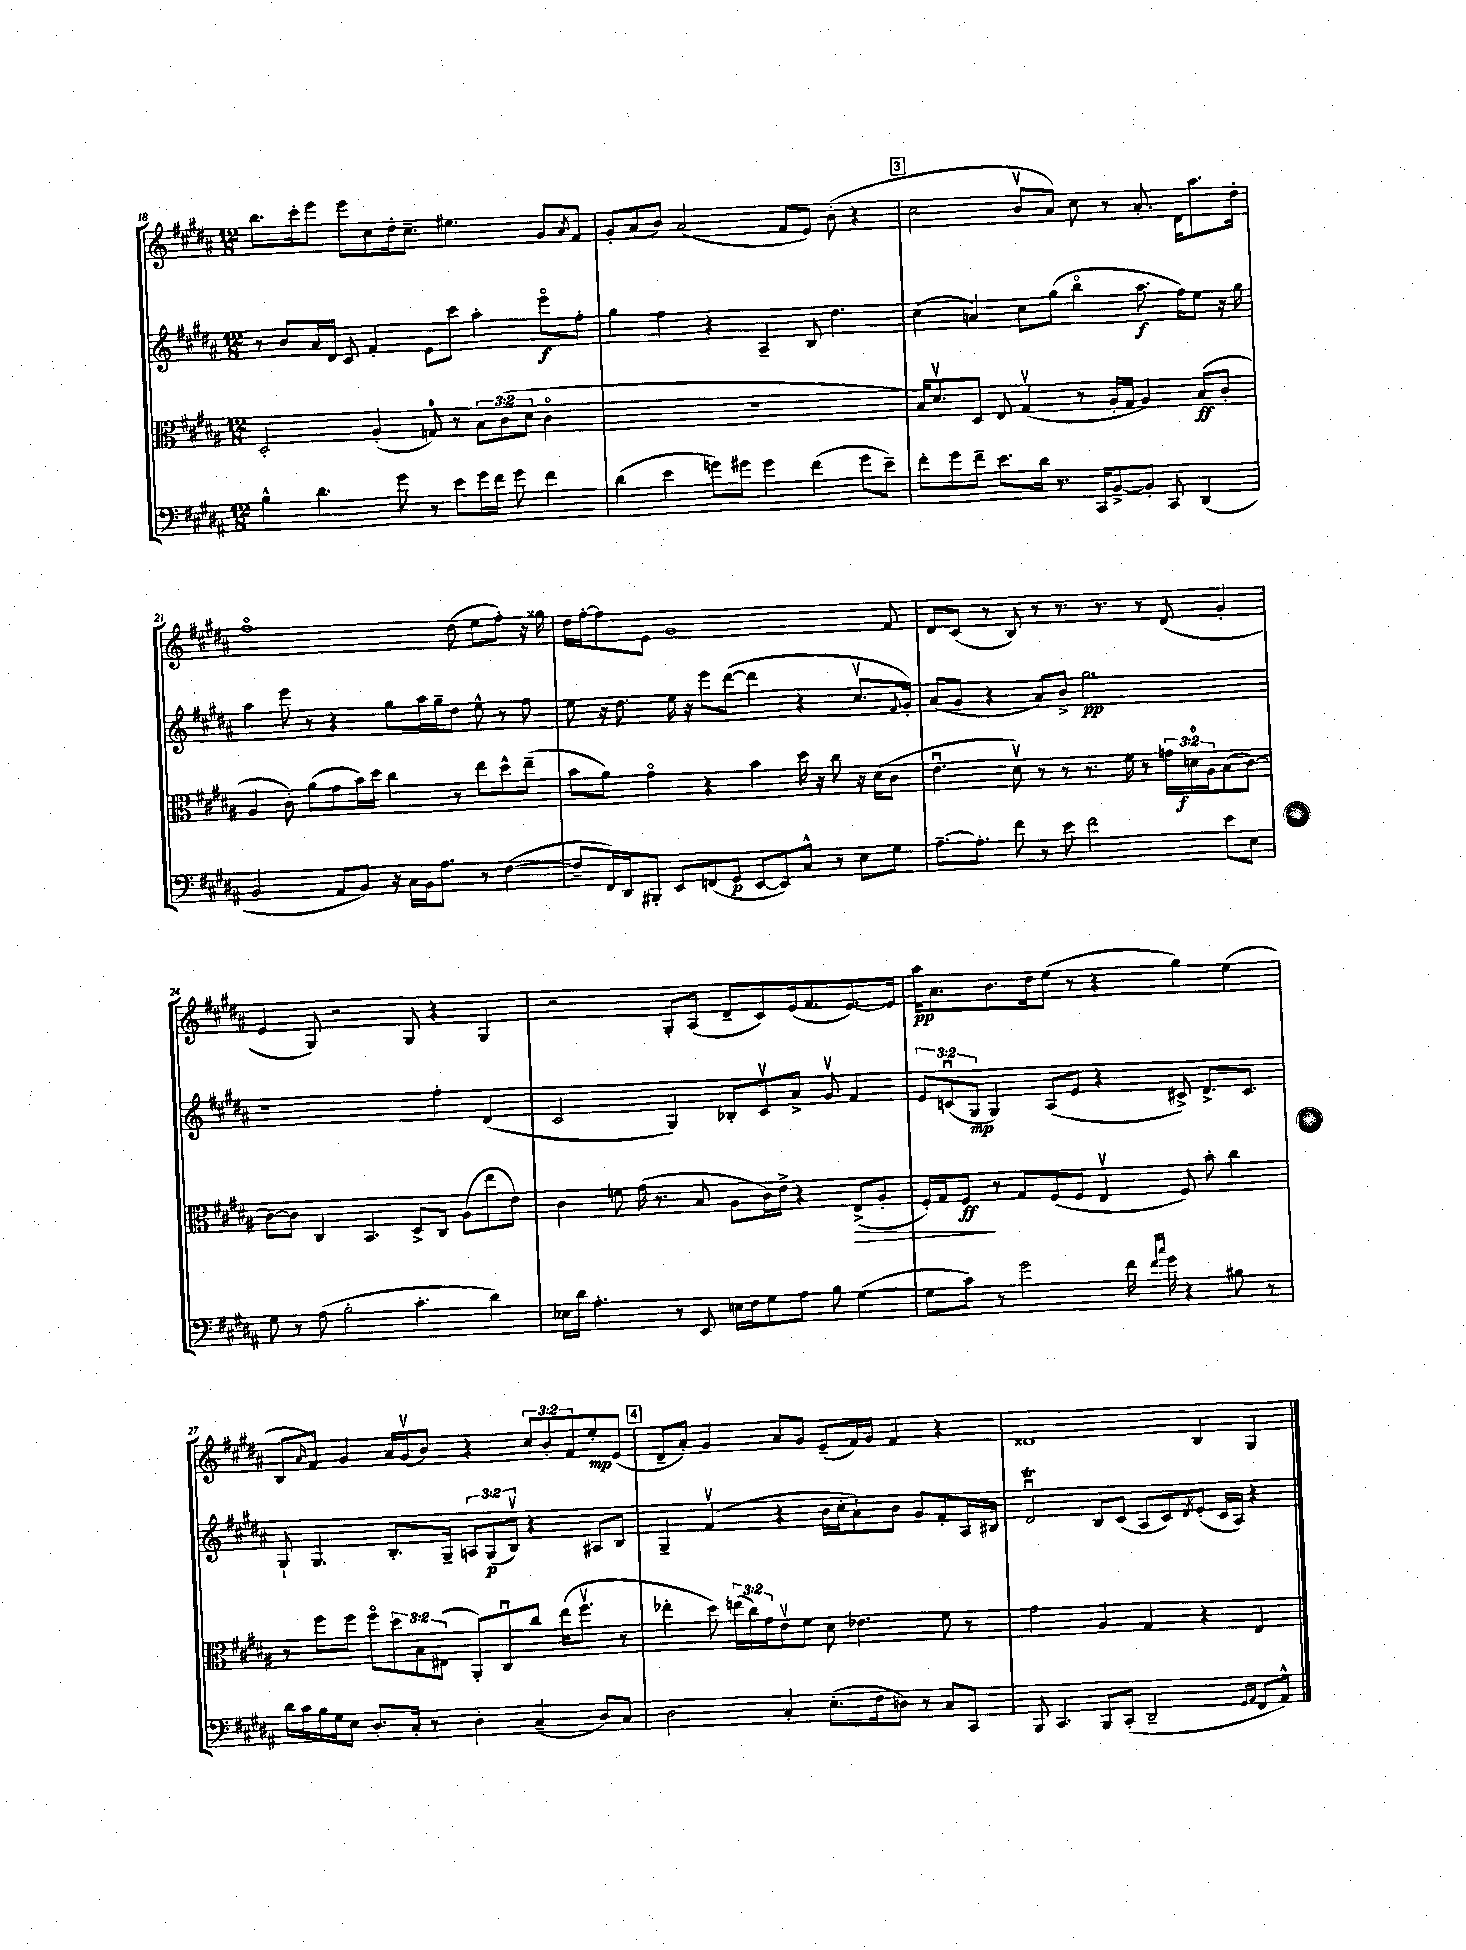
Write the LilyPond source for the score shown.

<<
\new StaffGroup <<
\new Staff = "s0" {
    \clef treble \key b \major \numericTimeSignature \time 12/8 \override Staff.TupletNumber.text = #tuplet-number::calc-fraction-text
    b''8. cis'''16-. e'''8 e'''8 cis''8 dis''16-. cis''8.-- eis''4. gis'8 \acciaccatura { ais'8 } fis'8 |
    gis'8-. ais'8( b'8) ais'2( fis'8 e'8) b'8-.( r4 |
    \mark \markup { \box "3" } cis''2 b'8\upbow ais'8) cis''8 r8 ais'8.-. dis'16 ais''8. dis''16-. |
    fis''1\flageolet dis''8( e''8 fis''8-.) r16 gisis''16 |
    dis''16 fis''16~-. fis''8 e'8 gis'1 fis'8 |
    dis'8 cis'8( r8 b8) r8 r8. r8. r8 dis'8( gis'4-. |
    e'4 gis8) r2 gis8 r4 gis4 |
    r2 gis8-. ais8( dis'8-- cis'8) e'16( fis'8. e'8.~) e'16 |
    ais''16\pp ais'8. b'8. dis''16 e''8( r8 r4 gis''4) e''4( |
    b8 \grace { ais'16 } fis'8) gis'4 ais'16 gis'16\upbow( b'8) r4 \tuplet 3/2 { cis''8 b'8-. fis'8 } e''8-.\mp e'8( |
    \mark \markup { \box "4" } dis'8-- ais'8-.) gis'4 ais'8 gis'8 e'8--( fis'16) gis'16 fis'4 r4 |
    disis'1 b4 gis4 \bar "|." |
}
\new Staff = "s1" {
    \clef treble \key b \major \numericTimeSignature \time 12/8 \override Staff.TupletNumber.text = #tuplet-number::calc-fraction-text
    r8 b'8 ais'16 dis'16 cis'8 fis'4-. e'8 cis'''8 ais''4-. e'''8\flageolet\f fis''8-. |
    gis''4 fis''4 r4 ais4-- b8 dis''4. |
    \mark \markup { \box "3" } cis''4( a'4) cis''8 gis''8( b''4\flageolet ais''8.\f fis''16) e''8 r16 gis''16 |
    ais''4 e'''8 r8 r4 gis''8 ais''16 gis''16-- dis''8 e''8-^ r8 fis''8 |
    e''8 r16 dis''8. e''16 r16 e'''8 dis'''8~( dis'''4 r4 cis''8.\upbow \appoggiatura { fis'8 } gis'16-.) |
    ais'8( gis'8 r4 ais'8) b'8-> gis''2.\pp |
    r1 fis''4-. dis'4( |
    cis'2 gis4) bes8-. cis'8\upbow ais'8-> gis'8\upbow fis'4 |
    \tuplet 3/2 { e'8 c'8\downbow( gis8\mp } gis4) ais8( e'8 r4 cis'8->) dis'8.-> cis'8. |
    gis8-! gis4. b8.-. gis16-- \tuplet 3/2 { a8 gis8\p( b8\upbow) } r4 ais8 b8 |
    \mark \markup { \box "4" } gis4-- fis'4\upbow( r4 b'16 cis''16-. ais'8-!) b'8 gis'8 fis'8-. ais16 bis16 |
    dis'2\downbow\trill b8 cis'8( ais8 cis'8) \acciaccatura { dis'8 } e'8-.( cis'16 ais16) r4 \bar "|." |
}
\new Staff = "s2" {
    \clef alto \key b \major \numericTimeSignature \time 12/8 \override Staff.TupletNumber.text = #tuplet-number::calc-fraction-text
    dis2-. ais4-.( g8-0) r8 \tuplet 3/2 { b8 cis'8( dis'8 } cis'4\flageolet |
    R1. |
    \mark \markup { \box "3" } b16) dis'8.\upbow dis8 e8 gis4\upbow( r8 ais16-. gis16 ais4) b8\ff( cis'8-. |
    ais4 cis'8-.) ais'8( gis'8 b'16) dis''16 cis''4 r8 e''8 dis''8-^ e''8--( |
    b'8 ais'8) gis'4\flageolet r4 b'4 dis''16 r16 cis''8 r16 dis'16( cis'8 |
    e'4.\downbow dis'8\upbow) r8 r8 r8. fis'16 r8 \tuplet 3/2 { g'16 d'16-0\f ais16 } b8( cis'8~) |
    cis'8~ cis'8 cis4 b,4. dis8-> cis8 ais8( e''8 e'8) |
    cis'4 f'8 gis'16( r8. b8 ais8 cis'16) e'16-> r4 e8->\>( ais8-. |
    fis16-.) gis16 fis8\ff\! r8 gis8 fis8( fis8 e4\upbow fis8) b'8-. cis''4 |
    r8 fis''8 fis''8 fis''8\flageolet \tuplet 3/2 { dis''8 b8 eis8( } ais,8-.) cis8\downbow cis''8 e''16( fis''8.\upbow r8 |
    \mark \markup { \box "4" } ees''4-. dis''8) \tuplet 3/2 { e''16( cis''16) gis'16 } e'8\upbow fis'8 dis'8 ees'4. fis'8 r8 |
    gis'2 ais4 gis4 r4 e4 \bar "|." |
}
\new Staff = "s3" {
    \clef bass \key b \major \numericTimeSignature \time 12/8
    b4-^ dis'4. gis'8 r8 e'8 gis'16 fis'16 gis'8 fis'4 |
    dis'4( e'4 g'8) gis'8 gis'4 fis'4( gis'8 e'8--) |
    \mark \markup { \box "3" } fis'8-. gis'8 fis'8-- e'8. dis'16 r8. cis,16 b,8~-> b,8-. cis,8 dis,4( |
    b,2 ais,8 b,8) r16 cis16 b,16 ais8. r8 fis4~( |
    fis8-- fis,16) dis,16 bis,,8-. e,8 f,8( gis,8\p e,8~ e,8) cis8-^ r8 e8 gis8 |
    ais8.~-- ais8.-. fis'8 r8 e'8 fis'2 e'8 e8 |
    gis8 r8 ais8( b2-. cis'4.-. dis'4) |
    ees16 dis'16 ais4.-. r8 e,8 e16 fis16 gis8 ais8 b8 gis4~( |
    gis8 cis'8) r8 gis'2 fis'16 \grace { fis'16 cis''16 } gis'16 r4 bis8 r8 |
    dis'16 cis'16 b16 gis16 e8 dis8.-. cis16-. r8 dis4-. cis4--( dis8) cis8 |
    \mark \markup { \box "4" } dis2 cis4-. e8.-.( fis16 d8) r8 cis8 cis,8 |
    b,,8 cis,4. b,,8 cis,8-.( dis,2-- \grace { gis,16 ais,16 } fis,8 ais,8-^) \bar "|." |
}
>>
>>
\layout { \context { \Score currentBarNumber = #18 } }
